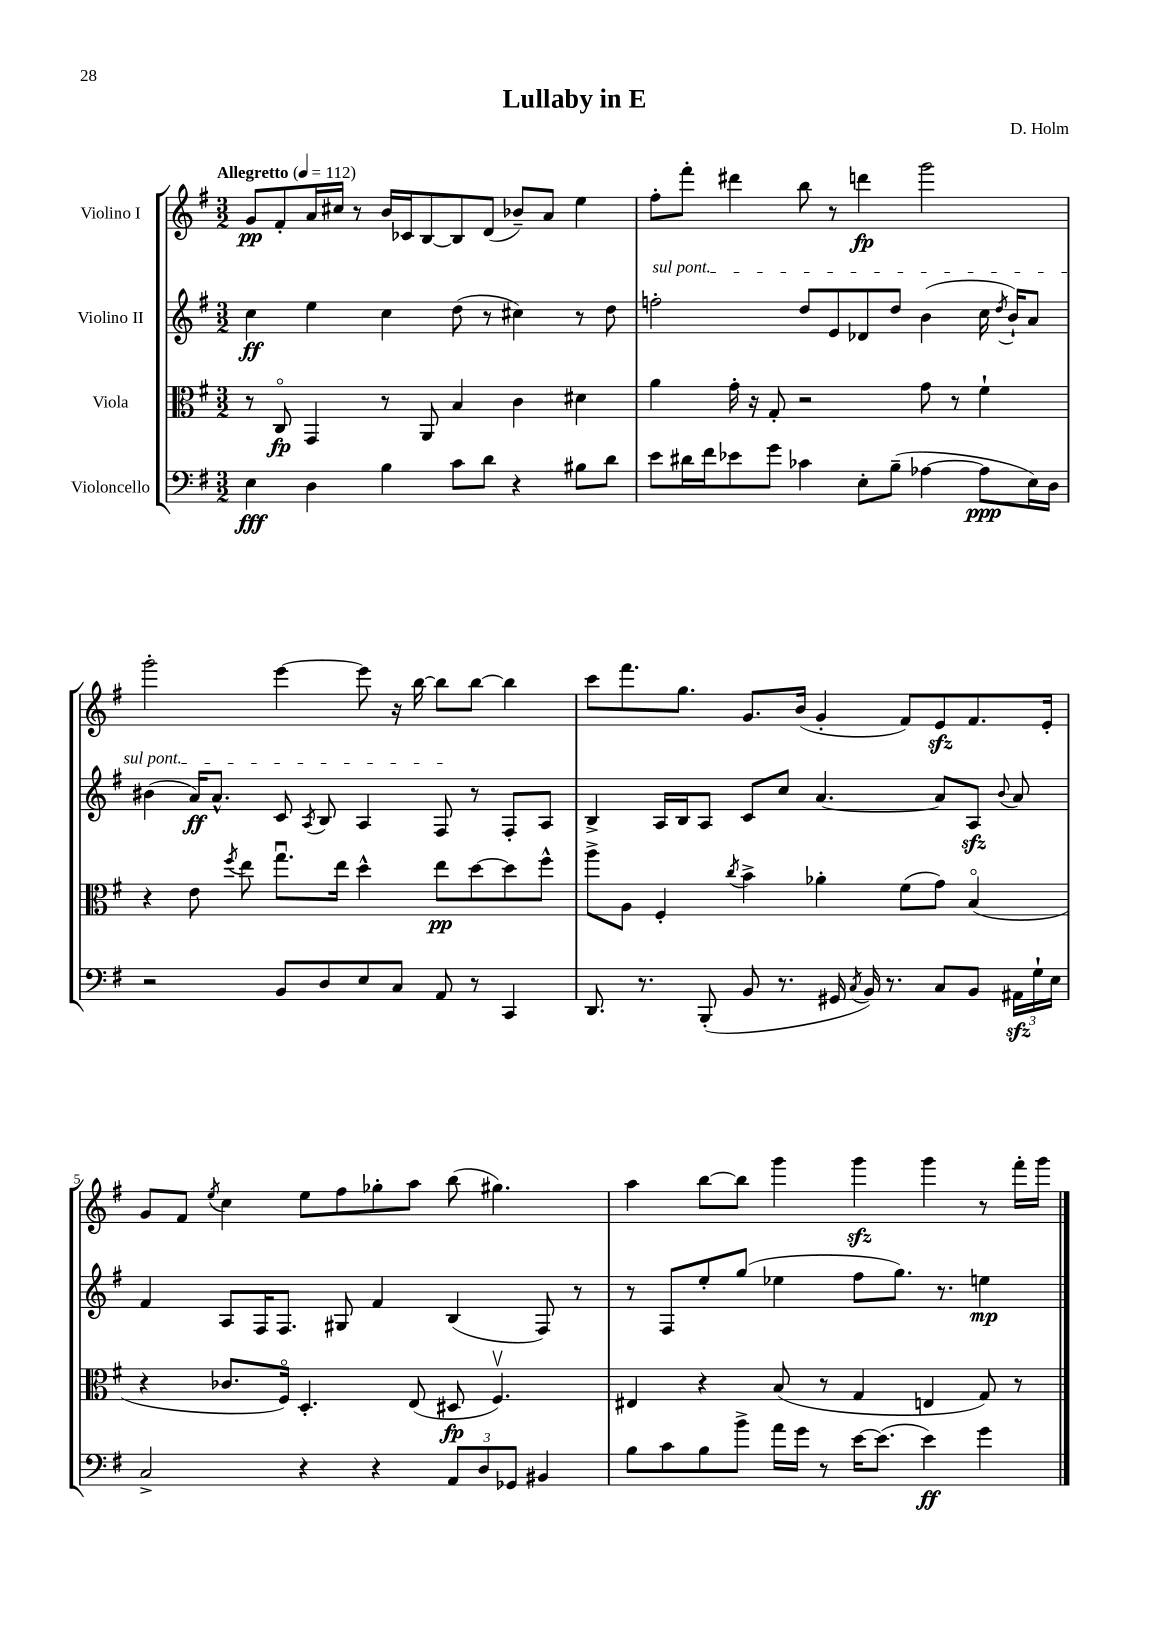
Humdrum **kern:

**kern	**kern	**kern	**kern
*staff4	*staff3	*staff2	*staff1
*clefF4	*clefC3	*clefG2	*clefG2
*k[f#]	*k[f#]	*k[f#]	*k[f#]
*M3/2	*M3/2	*M3/2	*M3/2
*MM112	*MM112	*MM112	*MM112
4E	8r	4cc	8g
.	8Co	.	8f#'
4D	4GG	4ee	16a
.	.	.	16cc#
.	.	.	8r
4B	8r	4cc	16b
.	.	.	16c-
.	8AA	.	[8B
8c	4B	(8dd	8B]
8d	.	8r	(8d
4r	4c	4cc#)	8b-~)
.	.	.	8a
8B#	4d#	8r	4ee
8d	.	8dd	.
=	=	=	=
8e	4a	2ff'	8ff#'
16d#	.	.	8fff#'
16f#	.	.	.
8e-	16g'	.	4ddd#
.	16r	.	.
8g	8G'	.	.
4c-	2r	8dd	8bb
.	.	8e	8r
8E'	.	8d-	4ddd
(8B~	.	8dd	.
[4A-	8g	(4b	2ggg
.	8r	.	.
8A-]	4f#`	16cc	.
.	.	8qdd	.
.	.	16b`)	.
16E)	.	8a	.
16D	.	.	.
=	=	=	=
2r	4r	(4b#	2ggg'
.	8e	16a)	.
.	.	8.a^^	.
.	8qff#	.	.
.	8ee	.	.
8BB	8.ggu	8c	[4eee
.	.	8qA	.
8D	.	8B	.
.	16ee	.	.
8E	4dd^^	4A	8eee]
8C	.	.	16r
.	.	.	[16bb
8AA	8ee	8F#	8bb]
8r	[8dd	8r	[8bb
4CC	8dd]	8F#'	4bb]
.	8ff#^^	8A	.
=	=	=	=
8.DD	8aa^	4B^	8ccc
.	8A	.	8.fff#
8.r	.	.	.
.	4F#'	16A	.
.	.	16B	8.gg
(8BBB'	.	8A	.
.	8qcc	.	.
8BB	4b^	8c	8.g
8.r	.	8cc	.
.	.	.	(16b
.	4a-'	[4.a	4g'
16GG#	.	.	.
8qC	.	.	.
16BB)	.	.	.
8.r	.	.	.
.	(8f#	.	8f#)
8C	8g)	8a]	8e
8BB	(4Bo	8A	8.f#
.	.	8qqb	.
24AA#	.	8a	.
24G`	.	.	.
.	.	.	16e'
24E	.	.	.
=	=	=	=
2C^	4r	4f#	8g
.	.	.	8f#
.	.	.	8qee
.	8.c-	8A	4cc
.	.	16F#	.
.	16F#o)	8.F#	.
4r	4.D'	.	8ee
.	.	8G#	8ff#
4r	.	4f#	8gg-'
.	(8E	.	8aa
12AA	8D#	(4B	(8bb
12D	.	.	.
.	4.F#v)	.	4.gg#)
12GG-	.	.	.
4BB#	.	8F#)	.
.	.	8r	.
=	=	=	=
8B	4E#	8r	4aa
8c	.	8F#	.
8B	4r	8ee'	[8bb
8b^	.	(8gg	8bb]
16a	(8B	4ee-	4ggg
16g	.	.	.
8r	8r	.	.
[16e	4G	8ff#	4ggg
(8.e]	.	.	.
.	.	8.gg)	.
4e)	4E	.	4ggg
.	.	8.r	.
4g	8G)	4ee	8r
.	8r	.	16fff#'
.	.	.	16ggg
==	==	==	==
*-	*-	*-	*-
